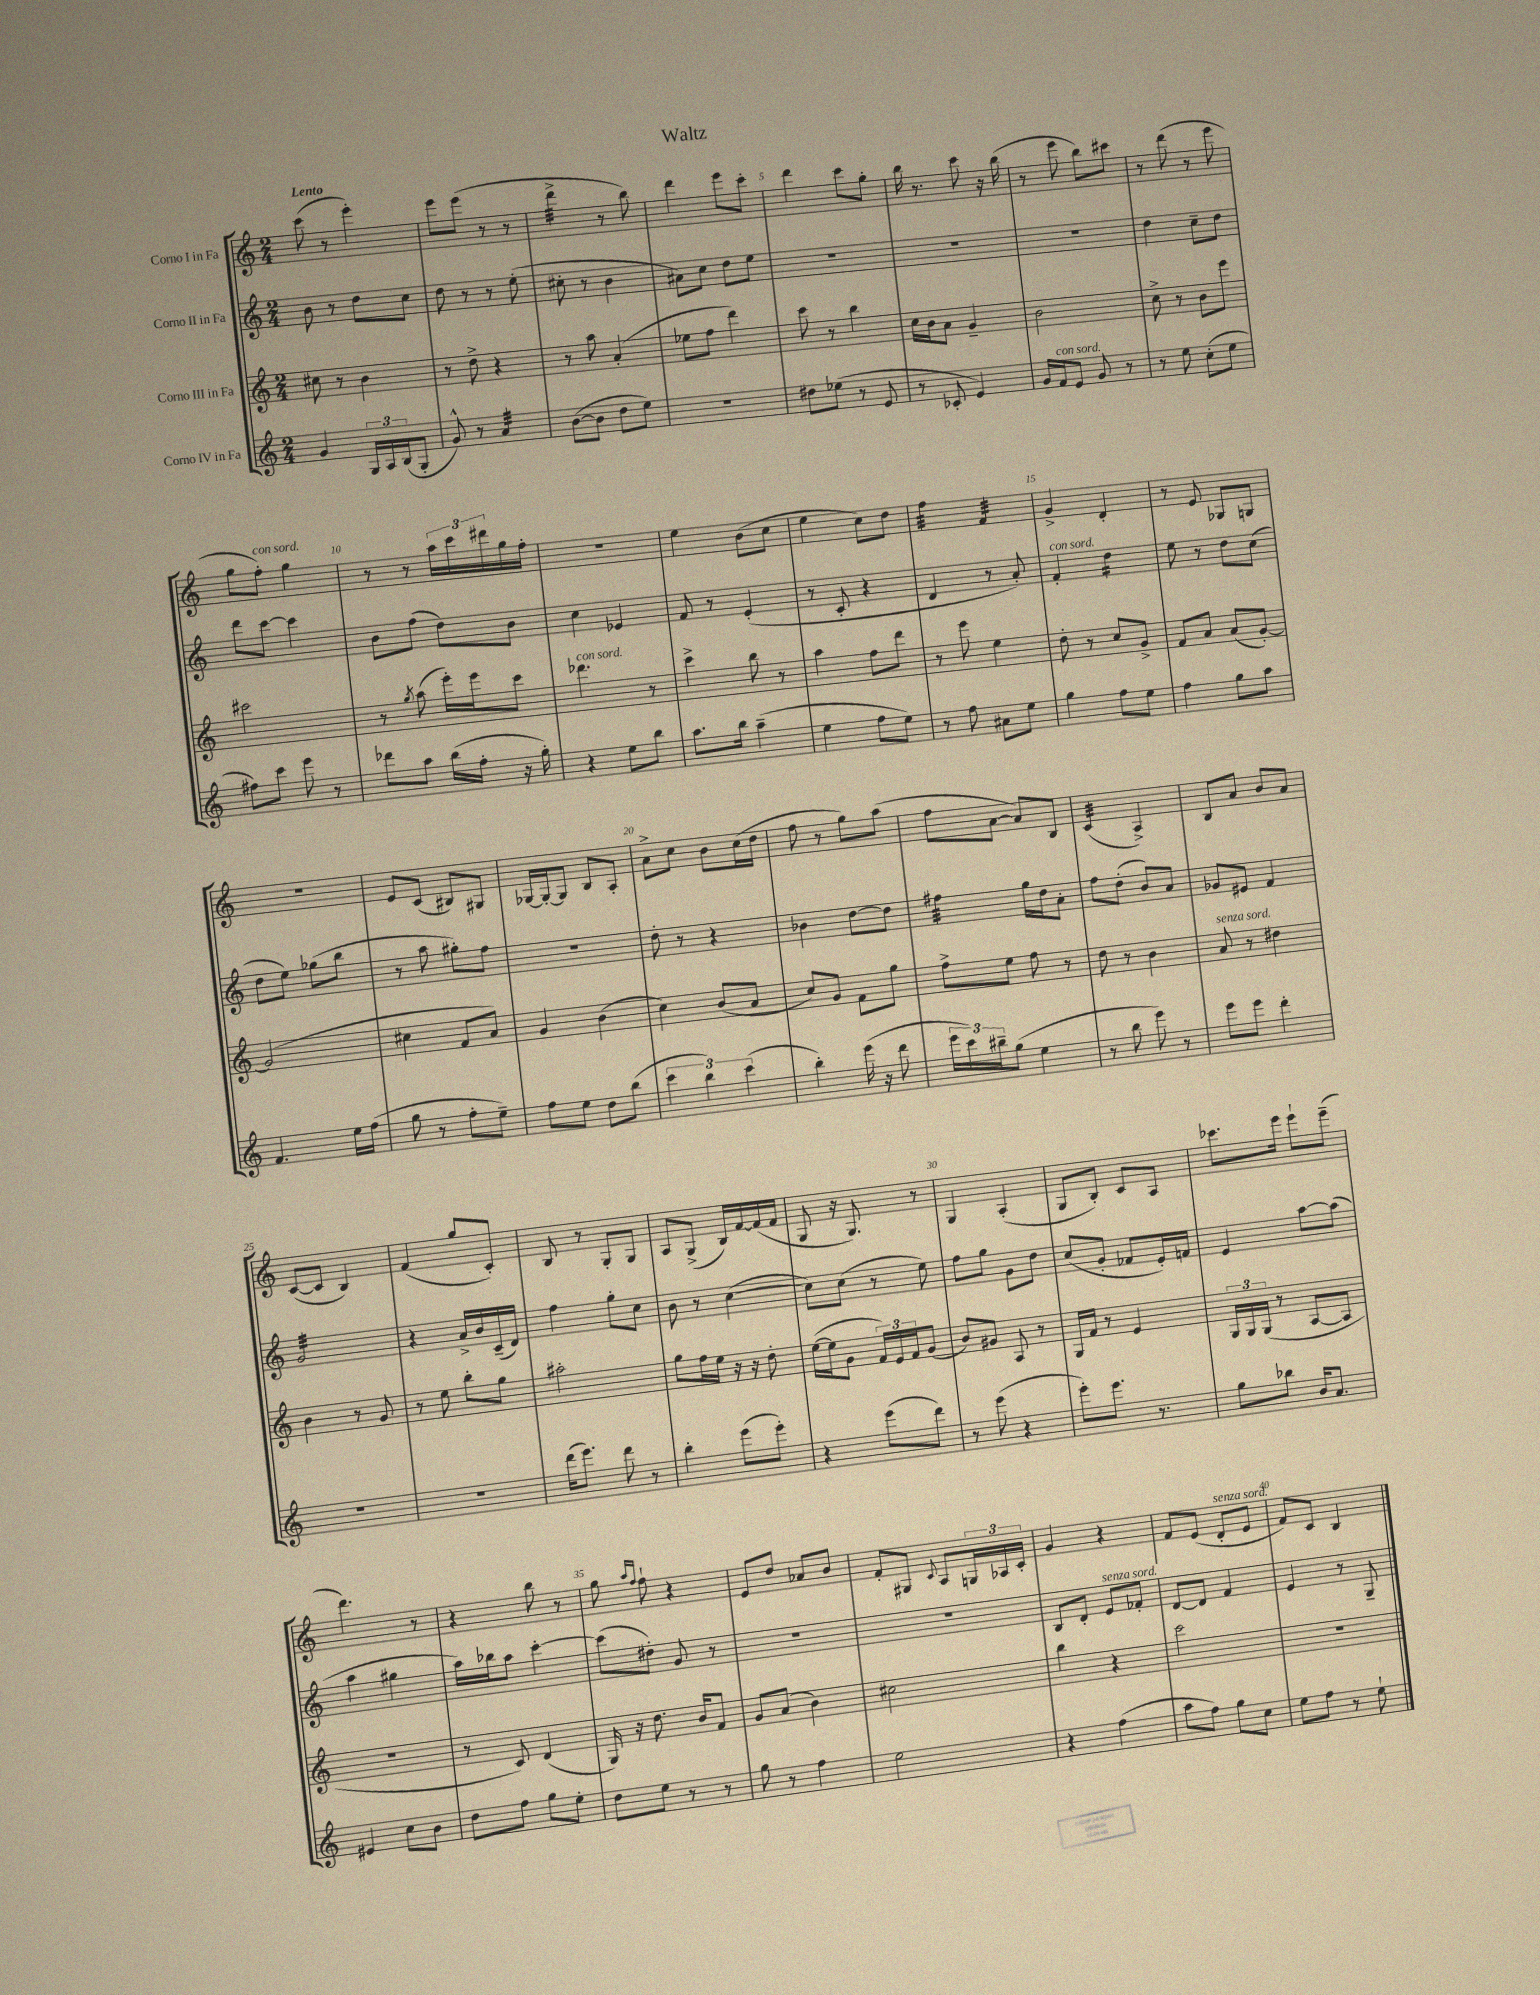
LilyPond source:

\header { title = "Waltz" }
<<
\new StaffGroup <<
\new Staff = "s0" \with { instrumentName = "Corno I in Fa" } {
    \clef treble \key c \major \numericTimeSignature \time 2/4 \tempo "Lento"
    c'''8( r8 e'''4-.) |
    e'''8 e'''8( r8 r8 |
    d'''4:32-> r8 b''8) |
    d'''4 e'''8 c'''8-. |
    d'''4 c'''8 g''8-. |
    b''16 r8. c'''8 r16 b''16( |
    r8 e'''8 b''8) cis'''8 |
    r8 d'''8( r8 e'''8 |
    g''8 f''8-.^\markup { \italic "con sord." }) g''4 |
    r8 r8 \tuplet 3/2 { a''16 c'''16 dis'''16 } g''16 f''16-. |
    R2 |
    e''4 b'8( c''8 |
    e''4 c''8) d''8 |
    f''4:32 f'4:32 |
    g'4-> d'4-. |
    r8 e'8 ges8 g8 |
    r2 |
    e'8 c'8( bis8) gis8 |
    ges16~ ges16~-. ges8 b8 a8-. |
    a'8-> c''8 b'8 c''16( d''16 |
    f''8 r8 g''8) a''8( |
    f''8 a'8~ a'8) b8 |
    c'4:32( a4->) |
    b8 a'8 b'8 a'8 |
    c'8~( c'8 b4) |
    f'4( g''8 c'8-.) |
    b8 r8 g8-. g8 |
    a8 g8->( b16) f'16~ f'16( f'16 |
    g8 r16 g8.) r8 |
    g4 a4-.( |
    g8 b8-.) c'8 a8 |
    ces'''8. e'''16 e'''8-! e'''8--( |
    d'''4.) r8 |
    r4 b''8 r8 |
    g''8 \grace { a''16 f''16 } f''8-! r4 |
    e'8 d''8 aes'8 b'8 |
    f'8-. gis8 \appoggiatura { c'8 } a8 \tuplet 3/2 { g16 aes16 c'16-. } |
    g'4 r4 |
    f'8 e'8( d'8-.^\markup { \italic "senza sord." } e'8 |
    f'8) c'8 b4 \bar "|." |
}
\new Staff = "s1" \with { instrumentName = "Corno II in Fa" } {
    \clef treble \key c \major \numericTimeSignature \time 2/4
    b'8 r8 d''8 c''8 |
    d''8 r8 r8 e''8-.( |
    cis''8-. r8 b'4 |
    ais'8) c''8 d''8 e''8 |
    R2 |
    R2 |
    R2 |
    d''4 c''8-- d''8 |
    d'''8 c'''8~ c'''4 |
    b'8 f''8( d''8) b'8 |
    c''4 ees'4 |
    f'8 r8 e'4-.( |
    r8 c'8-. r4 |
    d'4 r8 a'8-.) |
    f'4-.^\markup { \italic "con sord." } d''4:16 |
    e''8 r8 d''8 c''8( |
    d''8 e''8) ges''8( b''8 |
    r8 a''8 gis''8-.) f''8 |
    r2 |
    d''8-. r8 r4 |
    bes'4 d''8~ d''8 |
    fis''4:32 g''16 d''16 a'8-. |
    f''8 d''8-.( b'8) a'8 |
    ges'8 eis'8 f'4 |
    g'2:32 |
    r4 a'16-> b'16 c'16--( d'16) |
    f''4 g''8-. c''8 |
    b'8 r8 c''4~( |
    c''8) c''8( r8 e''8) |
    f''8 g''8 g'8 d''8 |
    c''8( g'8-. fes'8 e'16-.) f'16 |
    e'4 a''8~ a''8( |
    a''4 gis''4 |
    a''16) bes''16 a''8 c'''4~-. |
    c'''8( dis''8-.) g'8 r8 |
    R2 |
    R2 |
    b8 d'8-. e'8^\markup { \italic "senza sord." } fes'8-. |
    d'8~ d'8 f'4 |
    e'4 r8 g8-- \bar "|." |
}
\new Staff = "s2" \with { instrumentName = "Corno III in Fa" } {
    \clef treble \key c \major \numericTimeSignature \time 2/4
    cis''8 r8 b'4 |
    r8 d''8-> r4 |
    r8 a''8 a'4-.( |
    ees''8 f''8 d'''4) |
    c'''8 r8 b''4 |
    c''16 b'16 a'8 g'4-- |
    b'2 |
    c''8-> r8 b'8 e'''8 |
    cis'''2 |
    r8 \acciaccatura { g''8 } a''8( e'''16-.) e'''16 c'''8 |
    des'''4.^\markup { \italic "con sord." } r8 |
    c'''4-> b''8 r8 |
    a''4 f''8 d'''8 |
    r8 e'''8 e''4 |
    d''8-. r8 c''8 g'8-> |
    f'8 a'8 a'8( g'8~-.) |
    g'2( |
    cis''4 f'8 a'8) |
    g'4 b'4( |
    c''4) b'8( a'8 |
    c''8) g'8 f'8 g''8 |
    f''8-> e''8 f''8 r8 |
    d''8 r8 b'4 |
    a'8^\markup { \italic "senza sord." } r8 dis''4 |
    b'4 r8 g'8 |
    r8 e''8 b''8-. g''8 |
    ais''2-. |
    g''8 f''16 e''16 r16 r16 d''8-. |
    e''16~( e''16 g'8 \tuplet 3/2 { f'16) e'16 f'16 } g'8( |
    b'8) gis'8 a8 r8 |
    g16 f'16 r8 e'4 |
    \tuplet 3/2 { g16 g16 g16( } r8 a8~ a8 |
    R2 |
    r8 c'8) d'4( |
    g16) r16 d''8. b'16 f'8 |
    g'8 a'8( b'4) |
    cis''2 |
    b''4 r4 |
    c'''2 |
    R2 \bar "|." |
}
\new Staff = "s3" \with { instrumentName = "Corno IV in Fa" } {
    \clef treble \key c \major \numericTimeSignature \time 2/4
    g'4 \tuplet 3/2 { g16 a16 b16( } g8-. |
    g'8-^) r8 a'4:32 |
    b'8~( b'8 d''8 e''8) |
    R2 |
    dis''8 ees''8( r8 e'8 |
    r8 ces'8-. e'4) |
    g'16 f'16^\markup { \italic "con sord." } e'8 g'8 r8 |
    r8 e''8 c''8-.( e''8 |
    fis''8) c'''8 e'''8 r8 |
    des'''8 a''8 b''16( f''16-. r16 g''16-.) |
    r4 e''8 b''8 |
    a''8. b''16 a''4--( |
    e''4 f''8 e''8) |
    r8 f''8 ais'8 e''8 |
    g''4 f''8 e''8 |
    f''4 g''8 a''8 |
    f'4. e''16 f''16( |
    g''8 r8 f''8-. e''8--) |
    f''8 e''8 d''8 b''8( |
    \tuplet 3/2 { c'''4 b''4) c'''4( } |
    b''4-.) e'''16( r16 d'''8 |
    \tuplet 3/2 { e'''16 c'''16) bis''16-- } g''8( e''4 |
    r8 b''8 e'''8) r8 |
    e'''8 e'''8 d'''4-. |
    R2 |
    R2 |
    d'''16( e'''8.) d'''8 r8 |
    b''4-. e'''8( e'''8-.) |
    r4 e'''8( d'''8) |
    r8 e'''8( r4 |
    e'''8-.) e'''8. r8. |
    g''8 bes''8 b'16 a'8. |
    eis'4 c''8 b'8 |
    d''8 f''8 g''8 e''8-. |
    d''8 e''8 r8 r8 |
    g''8 r8 f''4 |
    e''2 |
    r4 f''4( |
    a''8 f''8) g''8 c''8 |
    e''8 f''8 r8 e''8-! \bar "|." |
}
>>
>>
\layout { \context { \Score \override BarNumber.break-visibility = ##(#f #t #t) barNumberVisibility = #(every-nth-bar-number-visible 5) } }
